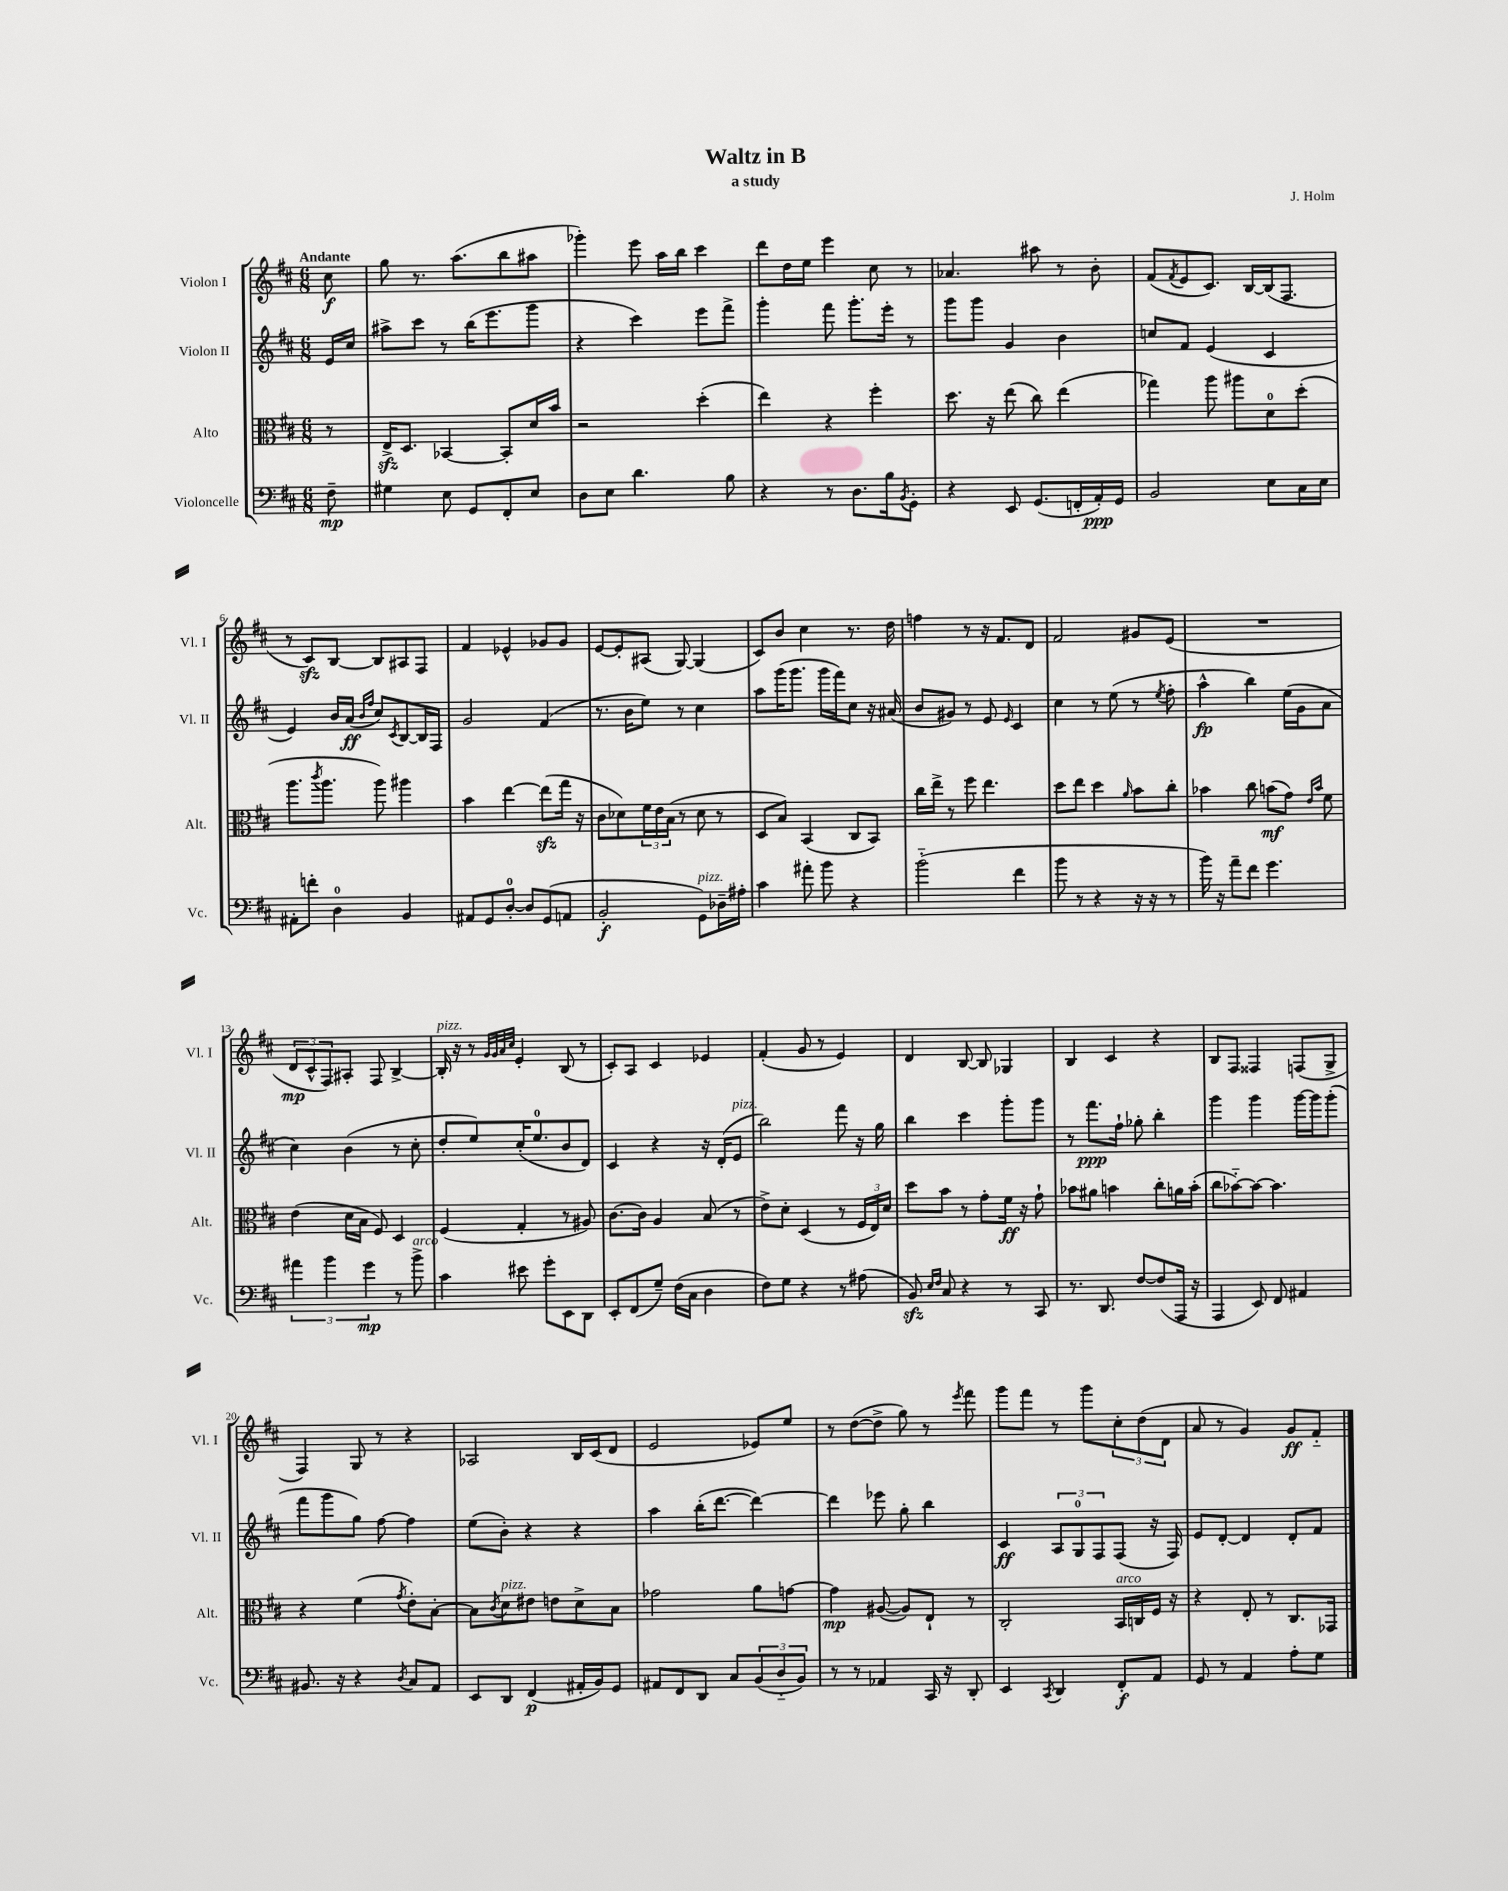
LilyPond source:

\header { title = "Waltz in B" composer = "J. Holm" subtitle = "a study" }
<<
\new StaffGroup <<
\new Staff = "s0" \with { instrumentName = "Violon I" shortInstrumentName = "Vl. I" } {
    \clef treble \key d \major \numericTimeSignature \time 6/8 \partial 8 \tempo "Andante"
    cis''8\f |
    g''8 r8. a''8.( b''8 ais''8 |
    ges'''4-.) e'''8 a''16 b''16 cis'''4 |
    d'''8 d''16 e''16 e'''4 cis''8 r8 |
    aes'4. ais''8 r8 b'8-. |
    fis'8( \acciaccatura { fis'8 } e'8 cis'8.) b16~ b16( fis8. |
    r8 cis'8\sfz) b8~ b8 ais8 fis8 |
    fis'4 ees'4-^ ges'8 ges'8 |
    e'8~ e'8-. ais8( g8~) g4( |
    cis'8) b'8 cis''4 r8. d''16 |
    f''4 r8 r16 fis'8. d'8 |
    fis'2 gis'8 e'8( |
    R2. |
    \tuplet 3/2 { d'8\mp cis'8-^ fis8) } ais8-. fis8 b4~-> |
    b16-.^\markup { \italic "pizz." } r16 r8 \grace { g'32 g'32 a'32 cis''32 } e'4-. b8( r8 |
    cis'8-.) a8 cis'4 ees'4 |
    fis'4-.( g'8 r8 e'4) |
    d'4 b8~ b8 ges4 |
    b4 cis'4 r4 |
    b8 fis8 fisis4 f8( g8-> |
    fis4) g8 r8 r4 |
    aes2 b16 cis'16( d'8 |
    e'2 ees'8) e''8 |
    r8 d''8~( d''8-> g''8) r8 \acciaccatura { e'''8 } fis'''8 |
    g'''8 fis'''8 r8 g'''8 \tuplet 3/2 { cis''8-. d''8( d'8 } |
    a'8 r8 g'4) g'8\ff fis'8-_ \bar "|." |
}
\new Staff = "s1" \with { instrumentName = "Violon II" shortInstrumentName = "Vl. II" } {
    \clef treble \key d \major \numericTimeSignature \time 6/8 \partial 8
    e'16 cis''16 |
    ais''8-> cis'''8 r8 b''16( e'''8. g'''8 |
    r4 cis'''4) e'''8 fis'''8-> |
    g'''4-. fis'''8 g'''8.-. e'''16-. r8 |
    g'''8 g'''8 g'4 b'4 |
    c''8 fis'8 e'4( cis'4 |
    e'4) b'16 a'16\ff( \grace { b'16 fis''16 } cis''8) \acciaccatura { cis'8 } b8~ b16 fis16 |
    g'2 fis'4( |
    r8. b'16 e''8) r8 cis''4 |
    a''8 g'''16( g'''8. g'''16 fis'''16) cis''8 r16 ais'16( |
    b'8 gis'8) r8 e'8 \grace { e'16 } cis'4 |
    cis''4 r8 e''8( r8 \acciaccatura { e''8 } fis''8-. |
    a''4-^\fp b''4) e''16( g'16 a'8 |
    cis''4) b'4( r8 cis''8-. |
    d''8-. e''8) cis''16-.( e''8.-0 b'8 d'8) |
    cis'4 r4 r16 d'16-.( e'8^\markup { \italic "pizz." } |
    b''2) fis'''8 r16 g''16 |
    b''4 cis'''4 g'''8-. g'''8 |
    r8 fis'''8.\ppp fis''16-! ges''8-. b''4-. |
    g'''4 g'''4 g'''16~ g'''16 g'''8-.( |
    fis'''8 g'''8 g''8) fis''8~ fis''4 |
    e''8( b'8-.) r4 r4 |
    a''4 b''16-.( d'''8.~ d'''4~) |
    d'''4 ees'''8 g''8-. b''4 |
    cis'4\ff \tuplet 3/2 { a8 g8-0 fis8 } fis8( r16 fis16) |
    e'8 d'8~-. d'4 d'8-. fis'8 \bar "|." |
}
\new Staff = "s2" \with { instrumentName = "Alto" shortInstrumentName = "Alt." } {
    \clef alto \key d \major \numericTimeSignature \time 6/8 \partial 8
    r8 |
    e16->\sfz d8. bes,4~ bes,8-. d'16 b'16 |
    r2 d''4-.( |
    e''4) r4 fis''4-. |
    d''8. r16 e''8( cis''8) e''4( |
    ges''4) a''8 ais''8 d'8-0 d''8-.( |
    a''8. \acciaccatura { cis'''8 } a''8. a''8) ais''4 |
    b'4 e''4~ e''8\sfz( g''16 r16 |
    cis'8 des'8) \tuplet 3/2 { fis'16 e'16 b16( } r8 des'8 r8 |
    d8 b8) b,4( cis8 b,8) |
    cis''16 e''16-> r8 fis''8 e''4. |
    d''8 e''8 d''4 \grace { a'16 } b'8 cis''8-. |
    bes'4 cis''8 b'8\mf( g'8) \grace { e'16 b'16 } fis'8 |
    e'4( d'16 b16 fis8) d4 |
    fis4( g4-. r8 ais8) |
    cis'8.~ cis'16 a4 b8( r8 |
    e'8->) d'8-. d4( r8 \tuplet 3/2 { fis16 e16) d'16 } |
    d''8 b'8 r8 g'8-. fis'16\ff r16 g'8-! |
    bes'8 ais'8 b'4 cis''8-. a'16 b'16-.( |
    cis''8 bes'8~-_) bes'8~ bes'4. |
    r4 fis'4( \acciaccatura { g'8 } e'8-.) b8~-. |
    b8 \acciaccatura { cis'8 } d'8^\markup { \italic "pizz." } eis'8 e'8 d'8-> b8 |
    ges'2 a'8 g'8~ |
    g'4\mp ais8~( ais8) e8-! r8 |
    cis2-. b,16^\markup { \italic "arco" } c16 fis16 r16 |
    r4 e8-. r8 cis8. ges,16 \bar "|." |
}
\new Staff = "s3" \with { instrumentName = "Violoncelle" shortInstrumentName = "Vc." } {
    \clef bass \key d \major \numericTimeSignature \time 6/8 \partial 8
    fis8--\mp |
    gis4 e8 g,8 fis,8-. e8 |
    d8 e8 d'4. b8 |
    r4 r8 d8. b16 \acciaccatura { b,8 } g,8-. |
    r4 e,8 g,8.( f,16-. a,16-.\ppp) g,16 |
    b,2 e8 cis16 e16 |
    ais,8-. f'8-. d4-0 b,4 |
    ais,8 g,8 d8-0~-. d8 g,8( a,8 |
    b,2-.\f g,8^\markup { \italic "pizz." }) des16-- ais16-. |
    cis'4 ais'8-. b'8 r4 |
    b'2-_( fis'4 |
    b'8 r8 r4 r16 r16 r8 |
    b'16) r16 a'8-- fis'8 g'4. |
    \tuplet 3/2 { ais'4 b'4 g'4\mp } r8 b'8->^\markup { \italic "arco" } |
    cis'4 eis'8 g'8-. e,8 d,8 |
    e,8-. fis,8( g8--) fis16( cis16 d4 |
    fis8) g8 r4 r8 ais8( |
    b,8\sfz) \grace { e16 fis16 } cis8 r4 r8 cis,8 |
    r8. d,8. fis8~ fis8( a,,16 r16 |
    a,,4 e,8) fis,8 ais,4 |
    bis,8. r16 r4 \acciaccatura { d8 } cis8 a,8 |
    e,8 d,8 fis,4\p( ais,16-. b,16) g,8 |
    ais,8 fis,8 d,8 cis8 \tuplet 3/2 { b,8( d8-_ b,8) } |
    r8 r8 aes,4 cis,16 r16 d,8-. |
    e,4 \acciaccatura { cis,8 } d,4 fis,8-.\f a,8 |
    g,8 r8 a,4 a8-. g8 \bar "|." |
}
>>
>>
